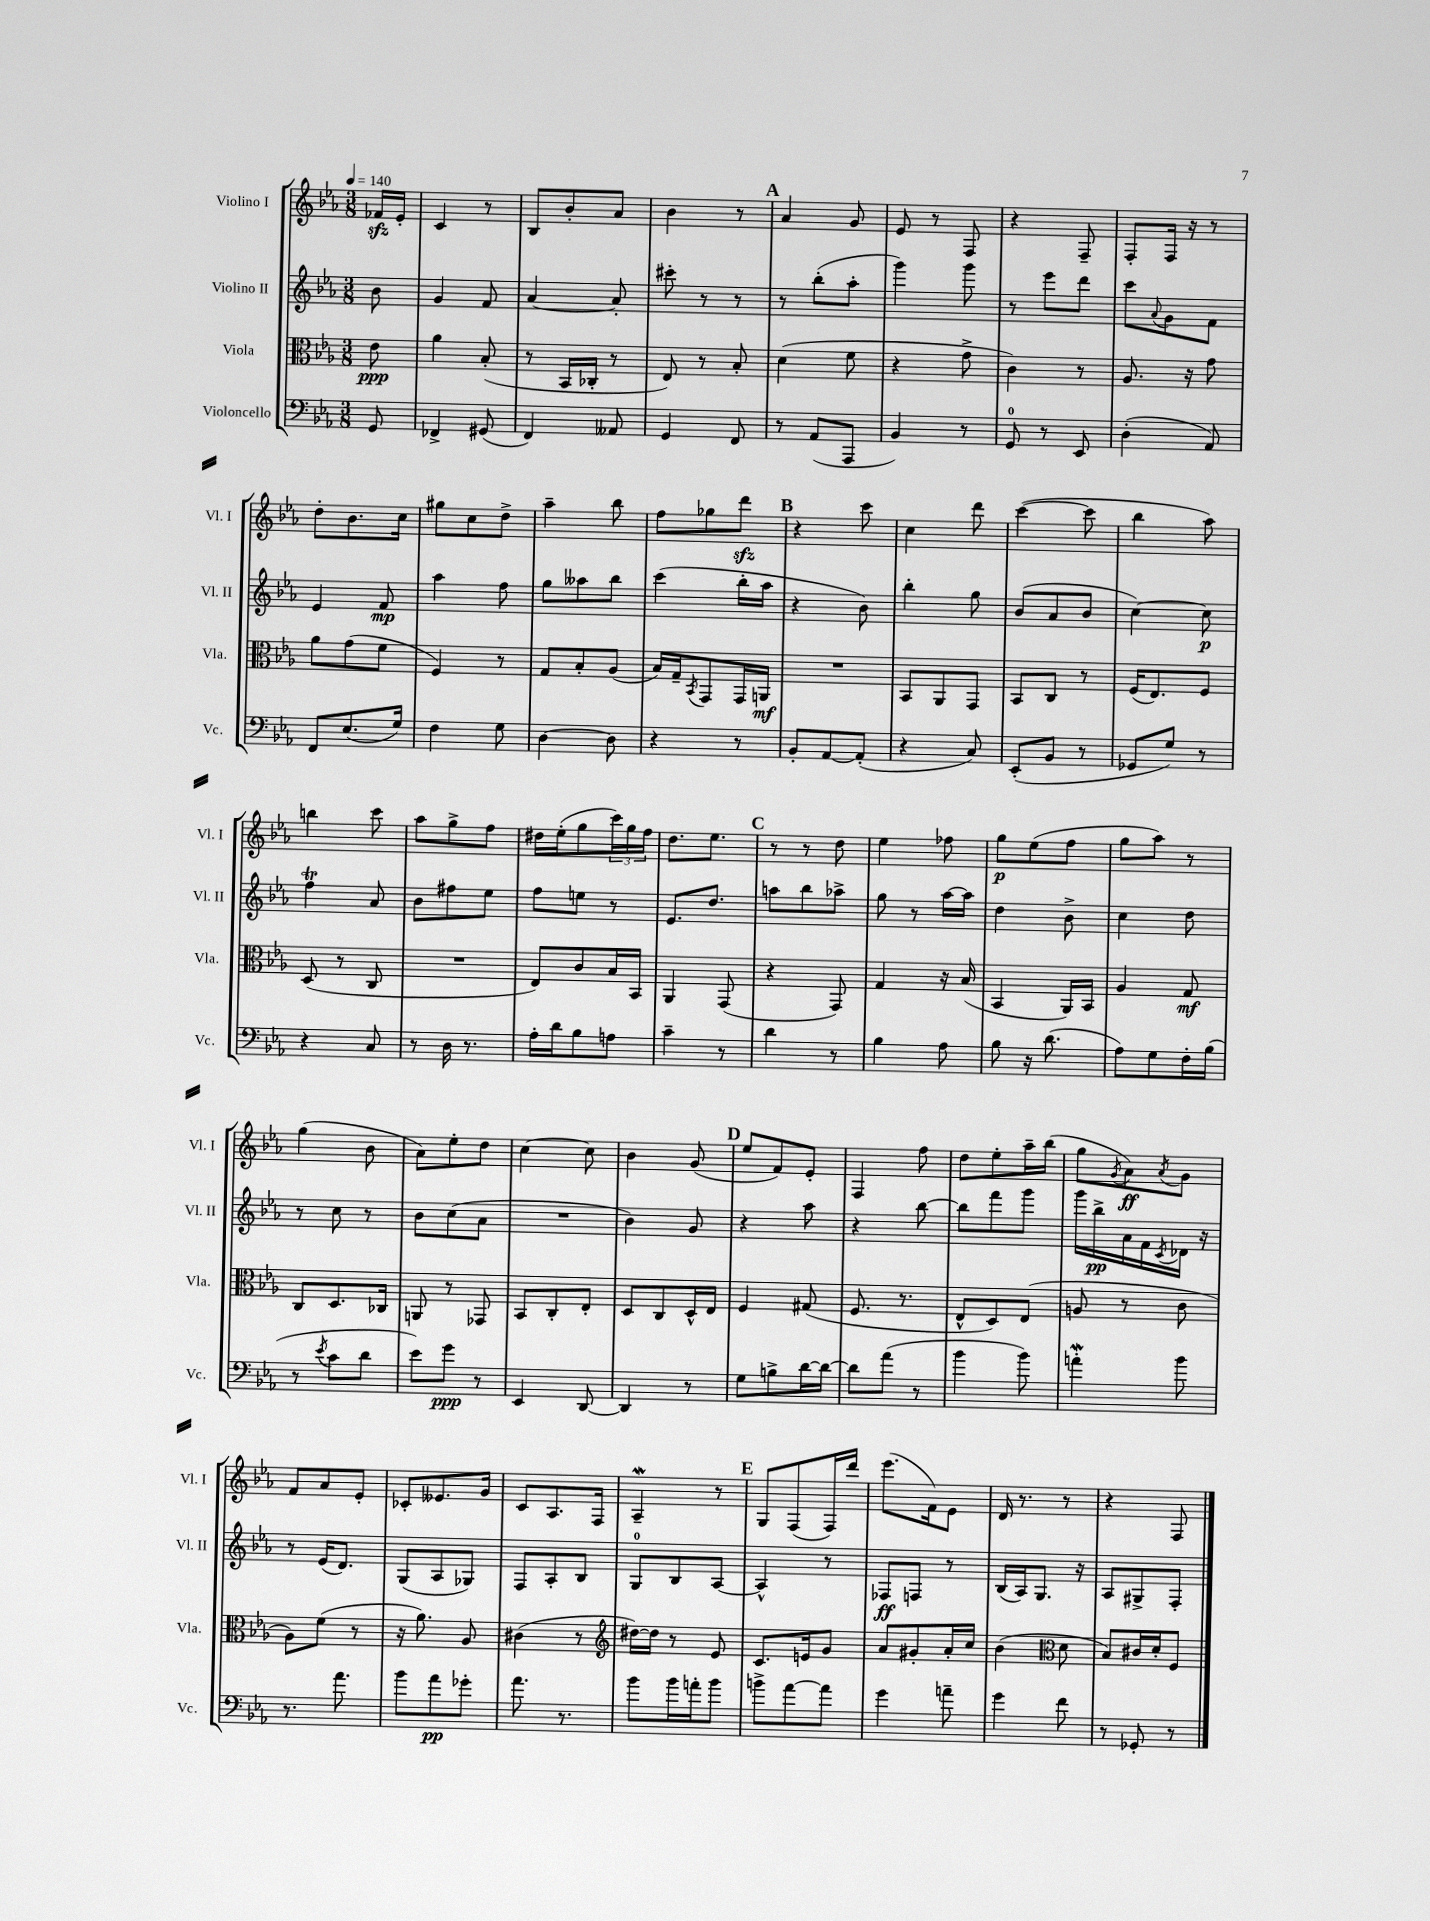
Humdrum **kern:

**kern	**kern	**kern	**kern
*staff4	*staff3	*staff2	*staff1
*clefF4	*clefC3	*clefG2	*clefG2
*k[b-e-a-]	*k[b-e-a-]	*k[b-e-a-]	*k[b-e-a-]
*M3/8	*M3/8	*M3/8	*M3/8
*MM140	*MM140	*MM140	*MM140
8GG	8e-	8b-	16f-
.	.	.	16e-'
=	=	=	=
4FF-^	4a-	4g	4c
(8GG#	(8B-'	8f	8r
=	=	=	=
4FF)	8r	[4a-	8B-
.	16BB-	.	8b-'
.	16C-'	.	.
8AA--	8r	8a-']	8a-
=	=	=	=
4GG	8E-)	8ccc#'	4b-
.	8r	8r	.
8FF	8B-'	8r	8r
=	=	=	=
8r	(4d	8r	4a-
(8AA-	.	(8bb-'	.
8AAA-	8f	8aa-'	8g
=	=	=	=
4BB-)	4r	4ggg)	8e-
.	.	.	8r
8r	8g^	8ggg	8F
=	=	=	=
8GG	4c)	8r	4r
8r	.	8eee-	.
8EE-	8r	8ddd	8F~
=	=	=	=
(4D'	8.A-	8ccc	8F'
.	.	8qqa-	.
.	.	8g	16F
.	16r	.	16r
8AA-)	8g	8f	8r
=	=	=	=
8FF	8a-	4e-	8dd'
(8.E-	(8g	.	8.b-
.	8f	8f	.
16G)	.	.	16cc
=	=	=	=
4F	4F)	4aa-	8gg#
.	.	.	8cc
8G	8r	8ff	8dd^
=	=	=	=
[4D	8G	8gg	4aa-~
.	8B-'	8aa--	.
8D]	(8A-	8bb-	8bb-
=	=	=	=
4r	16B-)	(4ccc	8ff
.	16G~	.	.
.	8qBB-	.	.
.	8GG	.	8gg-
8r	16GG	16bb-'	8ddd
.	16AA	16aa-	.
=	=	=	=
8BB-'	4.r	4r	4r
[8AA-	.	.	.
(8AA-']	.	8b-)	8ccc
=	=	=	=
4r	8BB-	4bb-'	4cc
.	8AA-	.	.
8C)	8GG	8gg	8ddd
=	=	=	=
(8EE-'	8BB-	(8b-	([4ccc
8BB-	8C	8a-	.
8r	8r	8b-	8ccc]
=	=	=	=
8GG-	(16F	[4cc)	4bb-
.	8.E-)	.	.
8G)	.	.	.
8r	8F	8cc]	8aa-)
=	=	=	=
4r	(8D	4ff	4bb
.	8r	.	.
8C	8C	8a-	8ccc
=	=	=	=
8r	4.r	8b-	8aa-
16D	.	8ff#	8gg^
8.r	.	.	.
.	.	8ee-	8ff
=	=	=	=
16A-'	8E-)	8ff	16dd#
16d	.	.	(16ee-'
8B-	8c	8ee	8gg
8A	16B-	8r	24ccc)
.	.	.	24gg
.	16BB-	.	.
.	.	.	24ff
=	=	=	=
4c~	4AA-	8.e-	8.dd
.	.	8.dd	8.ee-
8r	(8GG	.	.
=	=	=	=
4d	4r	8aa	8r
.	.	8bb-	8r
8r	8GG)	8aa-^	8dd
=	=	=	=
4B-	4G	8gg	4ee-
.	.	8r	.
8A-	16r	[16aa-	8ff-
.	(16B-	16aa-]	.
=	=	=	=
8B-	4BB-	4dd	8gg
16r	.	.	(8ee-
(8.d	.	.	.
.	16AA-)	8b-^	8ff
.	16BB-	.	.
=	=	=	=
8A-)	4A-	4cc	8gg
8G	.	.	8aa-)
16F'	8G	8dd	8r
(16B-	.	.	.
=	=	=	=
8r	8C	8r	(4gg
8qe-	.	.	.
8c	8.D	8cc	.
8d	.	8r	8b-
.	16C-	.	.
=	=	=	=
8e-)	8AA	8b-	8a-)
8g	8r	(8cc	8ee-'
8r	8GG-	8a-	8dd
=	=	=	=
4EE-	8BB-	4.r	[4cc
.	8C'	.	.
[8DD	8E-'	.	8cc]
=	=	=	=
4DD]	8D	4b-)	4b-
.	8C	.	.
8r	16D^^	8g	(8g
.	16E-	.	.
=	=	=	=
8G	4F	4r	8ee-
8B^	.	.	8f)
[16d	(8G#	8aa-	8e-'
16d_	.	.	.
=	=	=	=
8d]	8.F	4r	4F
(8a-	.	.	.
.	8.r	.	.
8r	.	[8bb-	8ff
=	=	=	=
4b-	8E-^^	8bb-]	8dd
.	8D)	8fff	8ee-'
8b-)	(8E-	8ggg	16aa-~
.	.	.	(16bb-
=	=	=	=
4a'	8A	16ggg	8gg
.	.	16bb-^	.
.	.	.	8qg
.	8r	16a-	8a-)
.	.	16f	.
.	.	8qc	8qa-
8b-	8c	16d-	8g
.	.	16r	.
=	=	=	=
8.r	8A-)	8r	8f
.	(8f	(16e-	8a-
8.a-	.	8.d)	.
.	8r	.	8e-'
=	=	=	=
8b-	16r	(8G	8c-'
.	8.a-)	.	.
8a-	.	8A-	8.e--
8g-'	8A-	8G-)	.
.	.	.	16g
=	=	=	=
8.a-	(4c#	8F	8c
.	.	8A-'	8.A-
8.r	.	.	.
.	8r	8B-	.
.	.	.	16F
=	=	=	=
*	*clefG2	*	*
8b-	[16dd#)	8G	4A-~
.	16dd#]	.	.
16b-	8r	8B-	.
16a'	.	.	.
8b-	8e-	[8A-	8r
=	=	=	=
8b^	8.c	4A-^^]	8G
[8a-	.	.	(8F
.	16e	.	.
8a-]	8g	8r	16F)
.	.	.	16ddd
=	=	=	=
4g	8a-	8F-	(8.eee-
.	8g#'	8F	.
.	.	.	16f)
8a~	16a-'	8r	8e-
.	16cc	.	.
=	=	=	=
4g	(4b-	(16B-	16d
.	.	16A-)	8.r
.	.	8.G	.
*	*clefC3	*	*
8f	8d	.	8r
.	.	16r	.
=	=	=	=
8r	8B-)	8A-	4r
8GG-'	16c#	8G#^	.
.	16d'	.	.
8r	8F	8F'	8F
==	==	==	==
*-	*-	*-	*-
